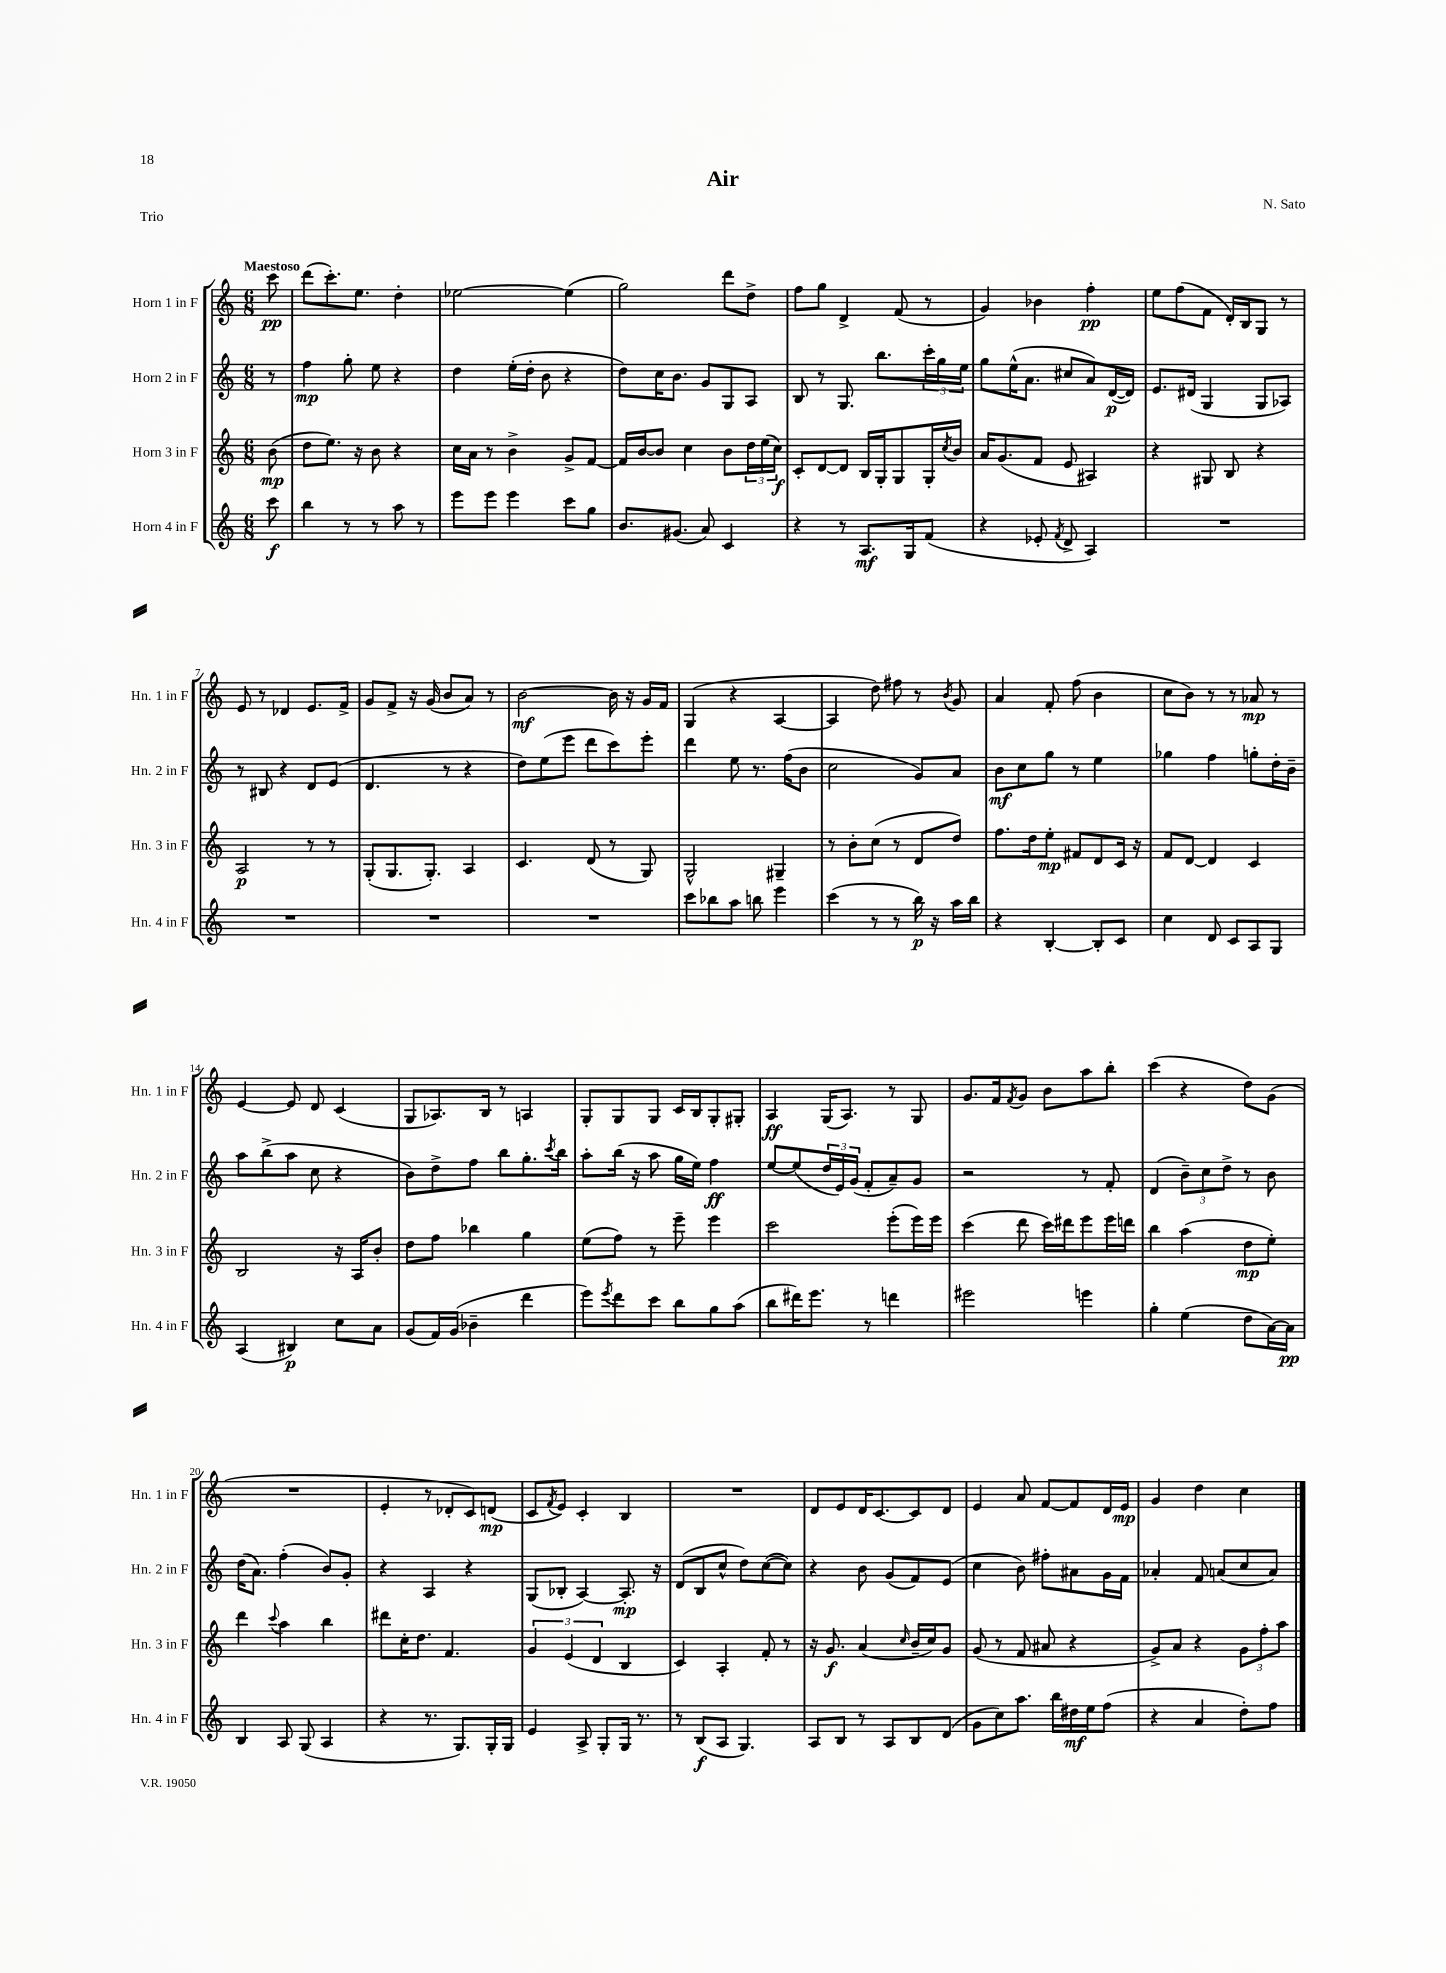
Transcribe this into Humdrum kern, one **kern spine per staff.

**kern	**kern	**kern	**kern
*staff4	*staff3	*staff2	*staff1
*clefG2	*clefG2	*clefG2	*clefG2
*k[]	*k[]	*k[]	*k[]
*M6/8	*M6/8	*M6/8	*M6/8
8ccc\	(8b\	8r	8ccc\
=	=	=	=
4bb\	8dd\L	4ff\	(8ddd\L
.	8.ee\J)	.	8.ccc'\)
8r	.	8gg'\	.
.	16r	.	8.ee\J
8r	8b\	8ee\	.
8aa\	4r	4r	4dd'\
8r	.	.	.
=	=	=	=
8eee\L	16cc\LL	4dd\	[2ee-\
.	16a\JJ	.	.
8eee\J	8r	.	.
4eee\	4b^\	(16ee'\LL	.
.	.	16dd'\JJ	.
.	.	8b\	.
8ccc\L	8g^/L	4r	(4ee-\]
8gg\J	[8f/J	.	.
=	=	=	=
8.b/L	16f/]LL	8dd\L)	2gg\)
.	[16b/J	.	.
.	8b/]J	16cc\K	.
(8.g#/J	.	8.b\J	.
.	4cc\	.	.
8a/)	.	8g/L	.
4c/	8b\L	8G/	8ddd\L
.	24dd\L	8A/J	8dd^\J
.	(24ee\	.	.
.	24cc\JJ)	.	.
=	=	=	=
4r	8c'/L	8B/	8ff\L
.	[8d/	8r	8gg\J
8r	8d/]J	8.G/	4d^/
8.A/L	16B/LL	.	.
.	16G'/J	8.bb\L	.
.	8G/	.	(8f/
16G/k	.	.	.
(8f/J	16G'/L	24ccc'\L	8r
.	.	24gg\	.
.	8qcc/	.	.
.	16b/JJ	.	.
.	.	24ee\JJ	.
=	=	=	=
4r	16a/LK	8gg\L	4g/)
.	(8.g/	.	.
.	.	(16ee^^\K	.
.	.	8.a\J	.
8e-'/	8f/J	.	4b-\
8qf/	.	.	.
8d^/	8e/	8cc#/L	.
4A/)	4A#/)	8a/)	4ff'\
.	.	([16d/L	.
.	.	16d/]JJ)	.
=	=	=	=
2.r	4r	8.e/L	8ee\L
.	.	.	(8ff\
.	.	(16d#/Jk	.
.	8G#/	4G/	8f\J
.	8B/	.	16d'/LL)
.	.	.	16B/J
.	4r	8G/L	8G/J
.	.	8A-/J)	8r
=	=	=	=
2.r	2A/	8r	8e/
.	.	8B#/	8r
.	.	4r	4d-/
.	8r	8d/L	8.e/L
.	8r	(8e/J	.
.	.	.	16f^/Jk
=	=	=	=
2.r	(8G'/L	4.d/	8g/L
.	8.G/	.	8f^/J
.	.	.	16r
.	8.G'/J)	.	(16g/
.	.	8r	8b/L
.	4A/	4r	8a/J)
.	.	.	8r
=	=	=	=
2.r	4.c/	8dd\L)	[2b\
.	.	(8ee\	.
.	.	8eee\J	.
.	(8d/	8ddd\L	.
.	8r	8ccc\)	16b\]
.	.	.	16r
.	8G/)	8eee'\J	16g/LL
.	.	.	16f/JJ
=	=	=	=
8ccc\L	2G^^/	4ddd\	(4G/
8bb-\	.	.	.
8aa\J	.	8ee\	4r
8bb\	.	8.r	.
4eee\	4G#~/	.	[4A/
.	.	(16ff\LK	.
.	.	8b\J	.
=	=	=	=
(4ccc\	8r	2cc\	4A/]
.	8b'\L	.	.
8r	(8cc\J	.	8dd\)
8r	8r	.	8ff#\
16bb\)	8d/L	8g/L)	8r
16r	.	.	.
.	.	.	8qb/
16aa\LL	8dd/J)	8a/J	8g/
16bb\JJ	.	.	.
=	=	=	=
4r	8.ff\L	8b\L	4a/
.	.	8cc\	.
.	16dd\k	.	.
[4B'/	8ee'\J	8gg\J	8f'/
.	8f#/L	8r	(8ff\
8B'/]L	8d/	4ee\	4b\
8c/J	16c/Jk	.	.
.	16r	.	.
=	=	=	=
4cc\	8f/L	4gg-\	8cc\L
.	[8d/J	.	8b\J)
8d/	4d/]	4ff\	8r
8c/L	.	.	8r
8A/	4c/	8gg'\L	8a-/
8G/J	.	16dd'\L	8r
.	.	16b~\JJ	.
=	=	=	=
(4A/	2B/	8aa\L	[4e/
.	.	(8bb^\	.
4B#/)	.	8aa\J	8e/]
.	.	8cc\	8d/
8cc\L	16r	4r	(4c/
.	16A/LK	.	.
8a\J	8b'/J	.	.
=	=	=	=
(8g/L	8dd\L	8b\L)	8G/L
16f/L)	8ff\J	8dd^\	8.A-/)
(16g/JJ	.	.	.
4b-~\	4bb-\	8ff\J	.
.	.	.	16B/Jk
.	.	8bb\L	8r
4ddd\	4gg\	8.gg'\	4A/
.	.	8qccc/	.
.	.	16bb\Jk	.
=	=	=	=
8eee\L)	(8ee\L	8aa'\L	8G'/L
8qeee/	.	.	.
8ddd\	8ff\J)	(16bb\Jk	8G/
.	.	16r	.
8ccc\J	8r	8aa\	8G/J
8bb\L	8eee~\	16gg\LL	16c/LL
.	.	16ee\JJ)	16B/J
8gg\	4eee\	4ff\	8G'/
(8aa\J	.	.	8G#'/J
=	=	=	=
8bb\L	2ccc\	[8ee/L	4A/
16ddd#\K)	.	(8ee/]	.
8.eee\J	.	.	.
.	.	24dd/L	(16G/LK
.	.	24e/)	.
.	.	.	8.A/J)
.	.	(24g/JJ	.
8r	.	8f'/L	.
4ddd\	(8eee'\L	8a~/)	8r
.	16eee\L)	8g/J	8G/
.	16eee\JJ	.	.
=	=	=	=
2eee#\	(4ccc\	2r	8.g/L
.	.	.	16f/k
.	.	.	8qf/
.	8ddd\	.	8g/J
.	16ccc\LL)	.	8b\L
.	16ddd#\J	.	.
4eee\	8eee\	8r	8aa\
.	16eee\L	8f'/	8bb'\J
.	16ddd\JJ	.	.
=	=	=	=
4gg'\	4bb\	(4d/	(4ccc\
(4ee\	(4aa\	12b~\L)	4r
.	.	12cc\	.
.	.	12dd^\J	.
8dd\L	8dd\L	8r	8dd\L)
[16a\L)	8ee'\J)	8b\	(8g\J
16a\]JJ	.	.	.
=	=	=	=
4B/	4ddd\	(16dd\LK	2.r
.	.	8.a\J)	.
.	8qqccc/	.	.
8A/	4aa\	(4ff'\	.
(8G/	.	.	.
4A/	4bb\	8b/L)	.
.	.	8g'/J	.
=	=	=	=
4r	8ddd#\L	4r	4e'/
.	16cc'\K	.	.
.	8.dd\J	.	.
8.r	.	4A/	8r
.	4.f/	.	8d-'/L
8.G/L)	.	.	.
.	.	4r	8c/)
16G'/L	.	.	(8d/J
16G/JJ	.	.	.
=	=	=	=
4e/	6g/	(8G/L	8c/L
.	.	.	8qf/
.	.	8B-'/J	8e/J)
.	(6e/	.	.
8A^/	.	[4A/)	4c'/
.	6d/	.	.
8G'/L	.	.	.
16G/Jk	4B/	8.A'/]	4B/
8.r	.	.	.
.	.	16r	.
=	=	=	=
8r	4c/)	(8d/L	2.r
(8B/L	.	8B/	.
8A/J	4A'/	8cc^^/J	.
4.G/)	.	8dd\L)	.
.	8f'/	([8cc\	.
.	8r	8cc\]J)	.
=	=	=	=
8A/L	16r	4r	8d/L
.	8.g/	.	.
8B/J	.	.	8e/
8r	(4a/	8b\	16d/K
.	.	.	[8.c/
8A/L	.	(8g/L	.
.	16qqcc/	.	.
8B/	16b~/LL	8f/)	8c/]
.	16cc/J)	.	.
(8d/J	8g/J	(8e/J	8d/J
=	=	=	=
8g\L	(8g/	4cc\	4e/
8cc\)	8r	.	.
8.aa\J	8f/	8b\)	8a/
.	8a#/	8ff#'\L	[8f/L
16bb\LL	.	.	.
16dd#\	4r	8a#\	8f/]
16ee\J	.	.	.
(8ff\J	.	16g\L	16d/L
.	.	16f\JJ	16e/JJ
=	=	=	=
4r	8g^/L)	4a-'/	4g/
.	8a/J	.	.
4a/	4r	8f/	4dd\
.	.	(8a/L	.
8dd'\L)	12g\L	8cc/	4cc\
.	12ff'\	.	.
8ff\J	.	8a/J)	.
.	12aa\J	.	.
==	==	==	==
*-	*-	*-	*-
